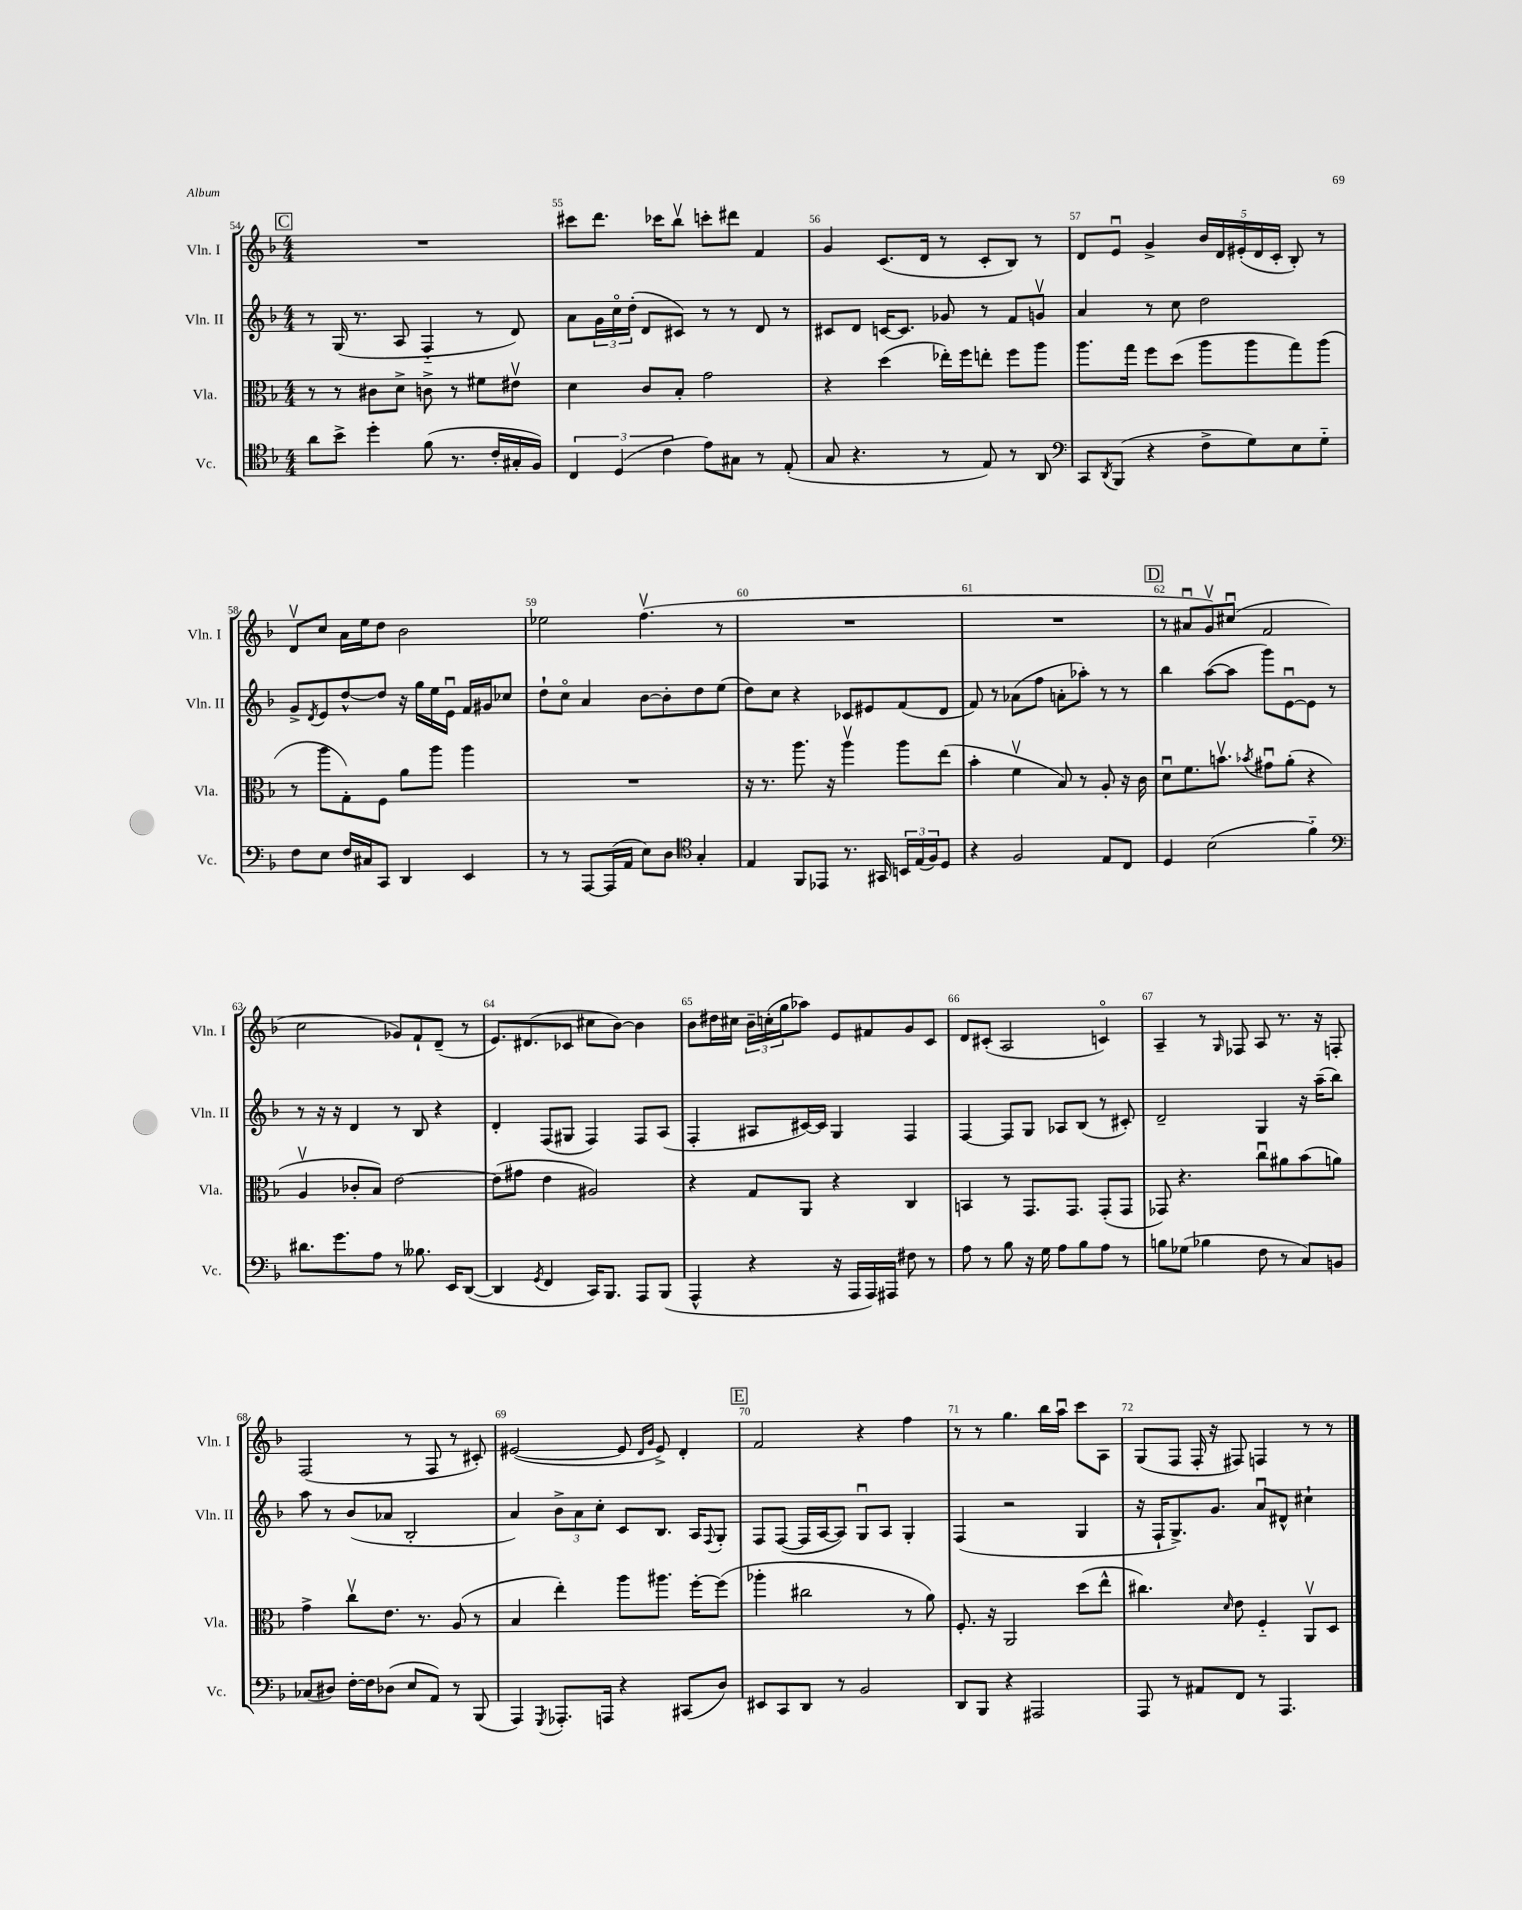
<<
\new StaffGroup <<
\new Staff = "s0" \with { instrumentName = "Vln. I" shortInstrumentName = "Vln. I" } {
    \clef treble \key f \major \numericTimeSignature \time 4/4
    \mark \markup { \box "C" } R1 |
    cis'''8 d'''8. ces'''16 bes''8\upbow c'''8-. dis'''8 f'4 |
    g'4 c'8.( d'16 r8 c'8-. bes8) r8 |
    d'8 e'8\downbow g'4-> \tuplet 5/4 { bes'16 d'16 eis'16-.( d'16 c'16-. } bes8-.) r8 |
    d'8\upbow c''8 a'16 e''16 d''8 bes'2 |
    ees''2 f''4.\upbow( r8 |
    R1 |
    R1 |
    \mark \markup { \box "D" } r8 ais'8\downbow g'8\upbow) cis''8\downbow( f'2 |
    c''2 ges'8) f'8-! d'8--( r8 |
    e'8.) dis'8.( ces'8 cis''8 bes'8~) bes'4 |
    bes'8 dis''16 cis''16 \tuplet 3/2 { bes'16-- c''16-.( g''16 } aes''8) e'8 fis'8 g'8 c'8 |
    d'8 cis'8-.( a2 c'4\flageolet) |
    a4-- r8 \grace { g16 } fes8 a8 r8. r16 f8-. |
    f2( r8 f8 r8 cis'8-.) |
    eis'2~( eis'8 \grace { d'16 g'16 } eis'8->) d'4-. |
    \mark \markup { \box "E" } f'2 r4 f''4 |
    r8 r8 g''4. bes''16 a''16\downbow c'''8 a8 |
    g8( f8 f16-. r16 fis8) f4 r8 r8 \bar "|." |
}
\new Staff = "s1" \with { instrumentName = "Vln. II" shortInstrumentName = "Vln. II" } {
    \clef treble \key f \major \numericTimeSignature \time 4/4
    \mark \markup { \box "C" } r8 g16( r8. a8 f4-_ r8 d'8) |
    a'8 \tuplet 3/2 { g'16 c''16\flageolet d''16-.( } d'8 cis'8) r8 r8 d'8 r8 |
    cis'8 d'8 c'16~ c'8. ges'8 r8 f'8 g'8\upbow |
    a'4 r8 c''8 d''2 |
    g'8-> \acciaccatura { d'8 } e'8 d''8~-^ d''8 r16 g''16 e''16 e'16\downbow f'16 gis'16 ces''8 |
    d''8-! c''8\flageolet a'4 bes'8~ bes'8-. d''8 e''8( |
    d''8) c''8 r4 ces'8 eis'8 f'8( d'8 |
    f'8) r8 aes'8( f''8 a'8-. aes''8-.) r8 r8 |
    \mark \markup { \box "D" } bes''4 a''8~( a''8 g'''8) e'8~\downbow e'8 r8 |
    r8 r16 r16 d'4 r8 bes8 r4 |
    d'4-. f8( gis8 f4) f8 a8( |
    f4-. ais8 cis'16~) cis'16 g4 f4 |
    f4~ f8 g8 aes8 bes8( r8 cis'8-.) |
    d'2-- g4 r16 a''16--( bes''8) |
    a''8 r8 bes'8( aes'8 bes2-. |
    a'4) \tuplet 3/2 { bes'8-> a'8 c''8-. } c'8 bes8. a16 \appoggiatura { f8 } g8-. |
    \mark \markup { \box "E" } f8 f8~( f16 a16~ a8) g8\downbow a8 g4-. |
    f4( r2 g4 |
    r16 f16-! g8.->) g'8. a'8\downbow dis'8-^ cis''4-! \bar "|." |
}
\new Staff = "s2" \with { instrumentName = "Vla." shortInstrumentName = "Vla." } {
    \clef alto \key f \major \numericTimeSignature \time 4/4
    \mark \markup { \box "C" } r8 r8 cis'8 d'8-> c'8-> r8 fis'8 eis'8\upbow |
    d'4 c'8 bes8-. g'2 |
    r4 d''4( ees''16-.) f''16 e''8-. f''8 a''8 |
    a''8. g''16 f''8 d''8( a''8 a''8 g''8) a''8( |
    r8 a''8 g8-.) f8 a'8 a''8 a''4 |
    R1 |
    r16 r8. a''8. r16 a''4\upbow a''8 e''8( |
    bes'4-. f'4\upbow bes8) r8 a8-. r16 c'16 |
    \mark \markup { \box "D" } d'8\downbow f'8. b'8.\upbow \acciaccatura { bes'8 } gis'8\downbow a'8-.( r4 |
    a4\upbow ces'8-. bes8) e'2~ |
    e'8( gis'8 e'4 ais2) |
    r4 g8 a,8 r4 c4 |
    b,4 r8 g,8. g,8. g,8-.( g,8 |
    ges,8) r4. c''8\downbow ais'8 bes'8( a'8) |
    g'4-> c''8\upbow e'8. r8. a8( r8 |
    bes4 e''4-.) a''8 ais''8. f''16~-. f''8( |
    \mark \markup { \box "E" } aes''4-. cis''2 r8 a'8) |
    f8.-. r16 a,2 d''8( e''8-^ |
    cis''4.) \grace { d'16 } e'8 f4-_ a,8\upbow d8 \bar "|." |
}
\new Staff = "s3" \with { instrumentName = "Vc." shortInstrumentName = "Vc." } {
    \clef tenor \key f \major \numericTimeSignature \time 4/4
    \mark \markup { \box "C" } a'8 bes'8-> d''4-. f'8( r8. c'16-. gis16-. f16) |
    \tuplet 3/2 { c4 d4( c'4 } e'8) gis8 r8 e8-.( |
    g8 r4. r8 e8) r8 a,8 |
    \clef bass c,8 \acciaccatura { d,8 } bes,,8( r4 f8-> g8) e8 g8-_ |
    f8 e8 f16 cis16 c,8 d,4 e,4 |
    r8 r8 a,,8~ a,,16( a,16 e8) d8 \clef tenor g4-. |
    e4 f,8 ees,8 r8. gis,16 \tuplet 3/2 { b,16 e16( f16) } d8 |
    r4 f2 e8 c8 |
    \mark \markup { \box "D" } d4 bes2( f'4-_) |
    \clef bass dis'8. g'8. a8 r8 beses8. e,16 d,8~( |
    d,4 \acciaccatura { g,8 } f,4 c,16) bes,,8. a,,8 bes,,8( |
    a,,4-^ r4 r16 a,,16 a,,16) ais,,16 fis8 r8 |
    a8 r8 bes8 r16 g16 a8 bes8 a8 r8 |
    b8 ges8( bes4 f8 r8 c8) b,8 |
    ces8( dis8) f16~-. f16 des8( e8 a,8) r8 bes,,8( |
    a,,4) \acciaccatura { g,,8 } aes,,8.-. a,,16 r4 cis,8( d8) |
    \mark \markup { \box "E" } eis,8 c,8 d,8 r8 bes,2 |
    d,8 bes,,8 r4 ais,,2 |
    a,,8 r8 ais,8 f,8 r8 a,,4. \bar "|." |
}
>>
>>
\layout { \context { \Score currentBarNumber = #54 \override BarNumber.break-visibility = ##(#f #t #t) barNumberVisibility = #all-bar-numbers-visible } }
